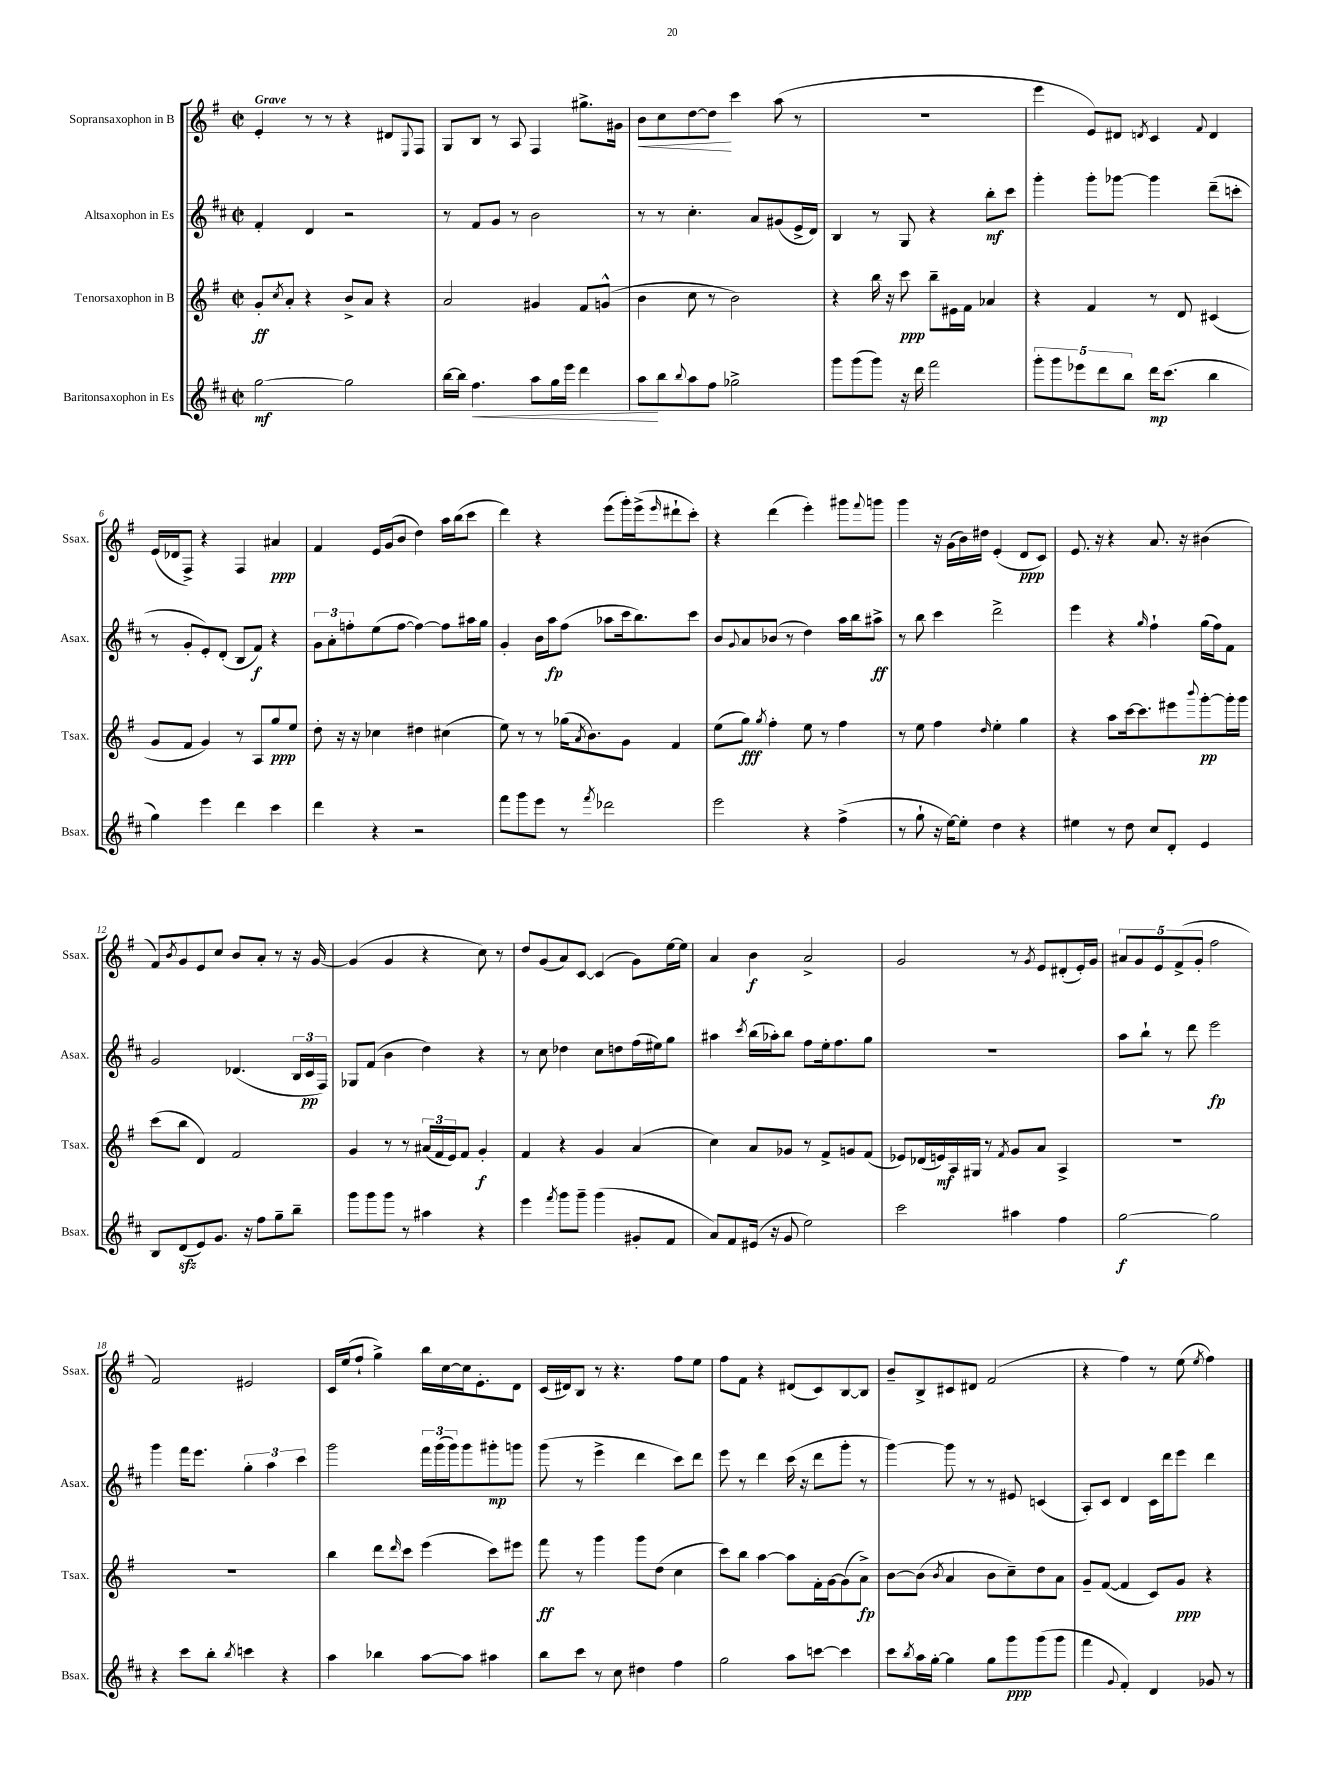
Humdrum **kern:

**kern	**dynam	**kern	**dynam	**kern	**dynam	**kern	**dynam
*part4	*part4	*part3	*part3	*part2	*part2	*part1	*part1
*staff4	*staff4	*staff3	*staff3	*staff2	*staff2	*staff1	*staff1
*I"Baritonsaxophon in Es	*	*I"Tenorsaxophon in B	*	*I"Altsaxophon in Es	*	*I"Sopransaxophon in B	*
*I'Bsax.	*	*I'Tsax.	*	*I'Asax.	*	*I'Ssax.	*
*clefG2	*	*clefG2	*	*clefG2	*	*clefG2	*
*k[f#c#]	*	*k[f#]	*	*k[f#c#]	*	*k[f#]	*
*M2/2	*	*M2/2	*	*M2/2	*	*M2/2	*
*met(c|)	*	*met(c|)	*	*met(c|)	*	*met(c|)	*
=1	=1	=1	=1	=1	=1	=1	=1
!	!	!	!	!	!	!LO:TX:a:B:t=Grave	!
[2gg\	mf	8g'/L	ff	4f#'/	.	4e'/	.
.	.	8qcc/	.	.	.	.	.
.	.	8a'/J	.	.	.	.	.
.	.	4r	.	4d/	.	8r	.
.	.	.	.	.	.	8r	.
2gg\]	.	8b^/L	.	2r	.	4r	.
.	.	8a/J	.	.	.	.	.
.	.	4r	.	.	.	8d#X/L	.
.	.	.	.	.	.	8qqE/	.
.	.	.	.	.	.	8F#/J	.
=2	=2	=2	=2	=2	=2	=2	=2
[16bb\LL	.	2a/	.	8r	.	8G/L	.
16bb\JJ]	.	.	.	.	.	.	.
!	!LO:HP:b	!	!	!	!	!	!
4.ff#\	<	.	.	8f#/L	.	8B/J	.
.	.	.	.	8g/J	.	8r	.
.	.	.	.	8r	.	8A/	.
8aa\L	.	4g#X/	.	2b\	.	4F#/	.
16gg\L	.	.	.	.	.	.	.
16eee\JJ	.	.	.	.	.	.	.
4ddd\	.	8f#/L	.	.	.	8.gg#X^\L	.
.	.	(8gn^^/J	.	.	.	.	.
.	.	.	.	.	.	16g#X\Jk	.
=3	=3	=3	=3	=3	=3	=3	=3
!	!	!	!	!	!	!	!LO:HP:b
8aa\L	.	4b\	.	8r	.	8b\L	<
8bb\	[	.	.	8r	.	8cc\	.
8qqbb/	.	.	.	.	.	.	.
8aa\	.	8cc\	.	4.cc#'\	.	[8dd\	.
8ff#\J	.	8r	.	.	.	8dd\J]	.
2gg-X^\	.	2b\)	.	.	.	4ccc\	[
.	.	.	.	8a/L	.	.	.
.	.	.	.	(8g#X/	.	(8aa\	.
.	.	.	.	16e^/L	.	8r	.
.	.	.	.	16d/JJ)	.	.	.
=4	=4	=4	=4	=4	=4	=4	=4
8ggg\L	.	4r	.	4B/	.	1r	.
(8ggg\	.	.	.	.	.	.	.
8ggg\J)	.	16bb\	.	8r	.	.	.
.	.	16r	.	.	.	.	.
16r	.	8ccc\	ppp	8G/	.	.	.
16ddd\	.	.	.	.	.	.	.
2fff#\	.	8bb~\L	.	4r	.	.	.
.	.	16e#X\L	.	.	.	.	.
.	.	16f#\JJ	.	.	.	.	.
.	.	4a-X/	.	8bb'\L	mf	.	.
.	.	.	.	8ccc#\J	.	.	.
=5	=5	=5	=5	=5	=5	=5	=5
10ggg'\L	.	4r	.	4ggg'\	.	4eee\	.
10ggg\	.	.	.	.	.	.	.
10eee-X\	.	.	.	.	.	.	.
.	.	4f#/	.	8ggg'\L	.	8e/L)	.
10ddd\	.	.	.	.	.	.	.
.	.	.	.	[8ggg-X\J	.	8d#X/J	.
10bb\J	.	.	.	.	.	.	.
.	.	.	.	.	.	8qdn/	.
16ddd\KL	mp	8r	.	4ggg-\]	.	4c/	.
(8.ccc#\J	.	.	.	.	.	.	.
.	.	8d/	.	.	.	.	.
.	.	.	.	.	.	8qqf#/	.
4bb\	.	(4c#X/	.	(8ddd~\L	.	4d/	.
.	.	.	.	8cccn'\J	.	.	.
!!LO:LB:g=z
=6	=6	=6	=6	=6	=6	=6	=6
4gg\)	.	8g/L	.	8r	.	(16e/LL	.
.	.	.	.	.	.	16d-X/J	.
.	.	8f#/J	.	8g'/L	.	8F#^/J)	.
4eee\	.	4g/)	.	8e'/)	.	4r	.
.	.	.	.	(8d'/J	.	.	.
4ddd\	.	8r	.	8B/L	.	4F#/	.
.	.	8A/L	.	8f#/J)	f	.	.
4ccc#\	.	8gg/	ppp	4r	.	4a#X/	ppp
.	.	8ee/J	.	.	.	.	.
=7	=7	=7	=7	=7	=7	=7	=7
4ddd\	.	8dd'\	.	12g\L	.	4f#/	.
.	.	.	.	12a'\	.	.	.
.	.	16r	.	.	.	.	.
.	.	.	.	12ffn'\	.	.	.
.	.	16r	.	.	.	.	.
4r	.	4cc-X\	.	(8ee\	.	16e/LL	.
.	.	.	.	.	.	(16g/J	.
.	.	.	.	[8ff\J	.	8b/J	.
2r	.	4dd#X\	.	4ff\_)	.	4dd\)	.
.	.	(4cc#X\	.	8ff\L]	.	16aa\LL	.
.	.	.	.	.	.	(16bb\J	.
.	.	.	.	16aa#X\L	.	8ccc\J	.
.	.	.	.	16gg\JJ	.	.	.
=8	=8	=8	=8	=8	=8	=8	=8
8fff#\L	.	8ee\)	.	4g'/	.	4ddd\)	.
8ggg\	.	8r	.	.	.	.	.
8eee\J	.	8r	.	16b\LL	.	4r	.
.	.	.	.	16aa\J	fp	.	.
8r	.	(16gg-X\KL	.	(8ff#\J	.	.	.
.	.	8qa/	.	.	.	.	.
.	.	8.b\)	.	.	.	.	.
8qfff#/	.	.	.	.	.	.	.
2ddd-X\	.	.	.	8aa-X\L	.	(8eee\L	.
.	.	8g\J	.	16ccc#\k	.	16ggg'\L)	.
.	.	.	.	8.bb\)	.	(16eee^\J	.
.	.	.	.	.	.	16qqeee/	.
.	.	4f#/	.	.	.	8ddd#X`\	.
.	.	.	.	8ccc#\J	.	8ccc'\J)	.
=9	=9	=9	=9	=9	=9	=9	=9
2eee\	.	(8ee\L	.	8b/L	.	4r	.
.	.	.	.	8qqg/	.	.	.
.	.	8gg\J)	fff	8a/	.	.	.
.	.	8qgg/	.	.	.	.	.
.	.	4ff#'\	.	(8b-X/J	.	(4ddd\	.
.	.	.	.	8r	.	.	.
4r	.	8ee\	.	4dd\)	.	4eee'\)	.
.	.	8r	.	.	.	.	.
(4ff#^\	.	4ff#\	.	16aa\LL	.	8ggg#X\L	.
.	.	.	.	16bb\J	.	.	.
.	.	.	.	.	.	8qqfff#/	.
.	.	.	.	8aa#X^\J	ff	8gggn\J	.
=10	=10	=10	=10	=10	=10	=10	=10
8r	.	8r	.	8r	.	4ggg\	.
8gg`\	.	8ee\	.	8bb\	.	.	.
16r	.	4ff#\	.	4ccc#\	.	16r	.
[16ee\KL)	.	.	.	.	.	(16g\LL	.
8ee'\J]	.	.	.	.	.	16b\)	.
.	.	.	.	.	.	16dd#X\JJ	.
.	.	16qqdd/	.	.	.	.	.
4dd\	.	4ee'\	.	2ddd^\	.	(4e'/	.
4r	.	4gg\	.	.	.	8d/L	ppp
.	.	.	.	.	.	8c/J)	.
=11	=11	=11	=11	=11	=11	=11	=11
4ee#X\	.	4r	.	4eee\	.	8.e/	.
.	.	.	.	.	.	16r	.
8r	.	8aa\L	.	4r	.	4r	.
8dd\	.	[16ccc\k	.	.	.	.	.
.	.	8.ccc\]	.	.	.	.	.
.	.	.	.	16qqgg/	.	.	.
8cc#/L	.	.	.	4ff#`\	.	8.a/	.
8d'/J	.	8eee#X\	.	.	.	.	.
.	.	.	.	.	.	16r	.
.	.	8qqbbb/	.	.	.	.	.
4e/	.	[8ggg'\	pp	(16gg\LL	.	(4b#X\	.
.	.	.	.	16ff#\J)	.	.	.
.	.	16ggg'\L]	.	8f#\J	.	.	.
.	.	16ggg\JJ	.	.	.	.	.
!!LO:LB:g=z
=12	=12	=12	=12	=12	=12	=12	=12
8B/L	.	(8ccc\L	.	2g/	.	8f#/L)	.
.	.	.	.	.	.	8qb/	.
(8dzz/	.	8bb\J	.	.	.	8g/	.
8e/)	.	4d/)	.	.	.	8e/	.
8.g/J	.	.	.	.	.	8cc/J	.
.	.	2f#/	.	(4.d-X/	.	8b/L	.
16r	.	.	.	.	.	.	.
8ff#\L	.	.	.	.	.	8a'/J	.
8gg~\	.	.	.	.	.	8r	.
8bb~\J	.	.	.	24B/LL	.	16r	.
.	.	.	.	24c#/	pp	.	.
.	.	.	.	.	.	[16g/	.
.	.	.	.	24F#/JJ)	.	.	.
=13	=13	=13	=13	=13	=13	=13	=13
8ggg\L	.	4g/	.	8G-X/L	.	(4g/]	.
8ggg\	.	.	.	(8f#/J	.	.	.
8ggg\J	.	8r	.	4b\	.	4g/	.
8r	.	8r	.	.	.	.	.
4aa#X\	.	(24a#X/LL	.	4dd\)	.	4r	.
.	.	24f#/	.	.	.	.	.
.	.	24e/J)	.	.	.	.	.
.	.	8f#/J	.	.	.	.	.
4r	.	4g'/	f	4r	.	8cc\)	.
.	.	.	.	.	.	8r	.
=14	=14	=14	=14	=14	=14	=14	=14
4eee\	.	4f#/	.	8r	.	8dd/L	.
.	.	.	.	8cc#\	.	(8g/	.
8qfff#/	.	.	.	.	.	.	.
8ggg\L	.	4r	.	4dd-X\	.	8a/)	.
8ggg~\J	.	.	.	.	.	[8c/J	.
(4ggg\	.	4g/	.	8cc#\L	.	(4c/]	.
.	.	.	.	8ddn\	.	.	.
8g#X'/L	.	(4a/	.	(16ff#\L	.	8g\L)	.
.	.	.	.	16ee#X\J)	.	.	.
8f#/J	.	.	.	8gg\J	.	[16ee\L	.
.	.	.	.	.	.	16ee\JJ]	.
=15	=15	=15	=15	=15	=15	=15	=15
8a/L)	.	4cc\)	.	4aa#X\	.	4a/	.
8f#/	.	.	.	.	.	.	.
.	.	.	.	8qccc#/	.	.	.
(16e#X/Jk	.	8a/L	.	(16bb\LL	.	4b\	f
16r	.	.	.	16aa-X'\J)	.	.	.
8g/	.	8g-X/J	.	8bb\J	.	.	.
2ee\)	.	8r	.	8ff#\L	.	2a^/	.
.	.	8f#^/L	.	16ee'\k	.	.	.
.	.	.	.	8.ff#\	.	.	.
.	.	8gn/	.	.	.	.	.
.	.	(8f#/J	.	8gg\J	.	.	.
=16	=16	=16	=16	=16	=16	=16	=16
2ccc#\	.	8e-X/L)	.	1r	.	2g/	.
.	.	(16d-X/L	.	.	.	.	.
.	.	16en/)	mf	.	.	.	.
.	.	16A/	.	.	.	.	.
.	.	16G#X/JJ	.	.	.	.	.
.	.	8r	.	.	.	.	.
.	.	8qf#/	.	.	.	.	.
4aa#X\	.	8g/L	.	.	.	8r	.
.	.	.	.	.	.	8qg/	.
.	.	8a/J	.	.	.	8e/L	.
4ff#\	.	4A^/	.	.	.	(8d#X'/	.
.	.	.	.	.	.	16e'/L)	.
.	.	.	.	.	.	16g/JJ	.
=17	=17	=17	=17	=17	=17	=17	=17
[2gg\	f	1r	.	8aa\L	.	10a#X/L	.
.	.	.	.	.	.	10g/	.
.	.	.	.	8bb`\J	.	.	.
.	.	.	.	.	.	10e/	.
.	.	.	.	8r	.	.	.
.	.	.	.	.	.	(10f#^/	.
.	.	.	.	8ddd\	.	.	.
.	.	.	.	.	.	10g'/J	.
2gg\]	.	.	.	2eee\	fp	2ff#\	.
!!LO:LB:g=z
=18	=18	=18	=18	=18	=18	=18	=18
4r	.	1r	.	4ggg\	.	2f#/)	.
8ccc#\L	.	.	.	16fff#\KL	.	.	.
.	.	.	.	8.eee\J	.	.	.
8bb'\J	.	.	.	.	.	.	.
8qbb/	.	.	.	.	.	.	.
4cccn\	.	.	.	6gg'\	.	2e#X/	.
.	.	.	.	6aa\	.	.	.
4r	.	.	.	.	.	.	.
.	.	.	.	6ccc#\	.	.	.
=19	=19	=19	=19	=19	=19	=19	=19
4aa\	.	4bb\	.	2ggg\	.	16c/LL	.
.	.	.	.	.	.	(16ee/J	.
.	.	.	.	.	.	8ff#`/J	.
4bb-X\	.	8ddd\L	.	.	.	4gg^\)	.
.	.	16qqddd/	.	.	.	.	.
.	.	8ccc\J	.	.	.	.	.
[8aa\L	.	(4eee\	.	24fff#\LL	.	16bb\LL	.
.	.	.	.	(24ggg\	.	.	.
.	.	.	.	.	.	[16cc\	.
.	.	.	.	24ggg\J)	.	.	.
8aa\J]	.	.	.	8ggg\	.	16cc\J]	.
.	.	.	.	.	.	8.e'\	.
4aa#X\	.	8ccc\L)	.	8ggg#X'\	mp	.	.
.	.	8eee#X\J	.	8gggn\J	.	8d\J	.
=20	=20	=20	=20	=20	=20	=20	=20
8bb\L	.	8fff#\	ff	(8ggg\	.	(16c/LL	.
.	.	.	.	.	.	16d#X/J)	.
8ccc#\J	.	8r	.	8r	.	8B/J	.
8r	.	4ggg\	.	4eee^\	.	8r	.
8cc#\	.	.	.	.	.	4.r	.
4dd#X\	.	8ggg\L	.	4ddd\	.	.	.
.	.	(8dd\J	.	.	.	.	.
4ff#\	.	4cc\	.	8ccc#\L)	.	8ff#\L	.
.	.	.	.	8ddd\J	.	8ee\J	.
=21	=21	=21	=21	=21	=21	=21	=21
2gg\	.	8ccc\L)	.	8eee\	.	8ff#\L	.
.	.	8bb\J	.	8r	.	8f#\J	.
.	.	[4aa\	.	4ddd\	.	4r	.
8aa\L	.	8aa\L]	.	(16ccc#\	.	(8d#X/L	.
.	.	.	.	16r	.	.	.
[8cccn\J	.	16f#'\L	.	8ddd\L	.	8c/)	.
.	.	[16g\J	.	.	.	.	.
4ccc\]	.	(8g\]	.	8ggg'\J	.	[8B/	.
.	.	8a^\J)	fp	8r	.	8B/J]	.
=22	=22	=22	=22	=22	=22	=22	=22
8ccc#\L	.	[8b\L	.	[4ggg\)	.	8b~/L	.
8qbb/	.	.	.	.	.	.	.
16aa\L	.	(8b\J]	.	.	.	8B^/	.
[16gg'\JJ	.	.	.	.	.	.	.
.	.	8qb/	.	.	.	.	.
4gg\]	.	4a/	.	8ggg\]	.	8c#X/	.
.	.	.	.	8r	.	8d#X/J	.
8gg\L	.	8b\L	.	8r	.	(2f#/	.
8ggg\	ppp	8cc~\)	.	8e#X/	.	.	.
(8ggg\	.	8dd\	.	(4cn/	.	.	.
8ggg\J	.	8a\J	.	.	.	.	.
=23	=23	=23	=23	=23	=23	=23	=23
4fff#\	.	8g~/L	.	8A'/L)	.	4r	.
.	.	([8f#/J	.	8c#/J	.	.	.
8qqg/	.	.	.	.	.	.	.
4f#'/)	.	4f#/]	.	4d/	.	4ff#\)	.
4d/	.	8c/L)	.	16c#\LL	.	8r	.
.	.	.	.	16ddd\J	.	.	.
.	.	8g/J	ppp	8eee\J	.	(8ee\	.
.	.	.	.	.	.	8qee/	.
8g-X/	.	4r	.	4ddd\	.	4ff#\)	.
8r	.	.	.	.	.	.	.
==	==	==	==	==	==	==	==
*-	*-	*-	*-	*-	*-	*-	*-
